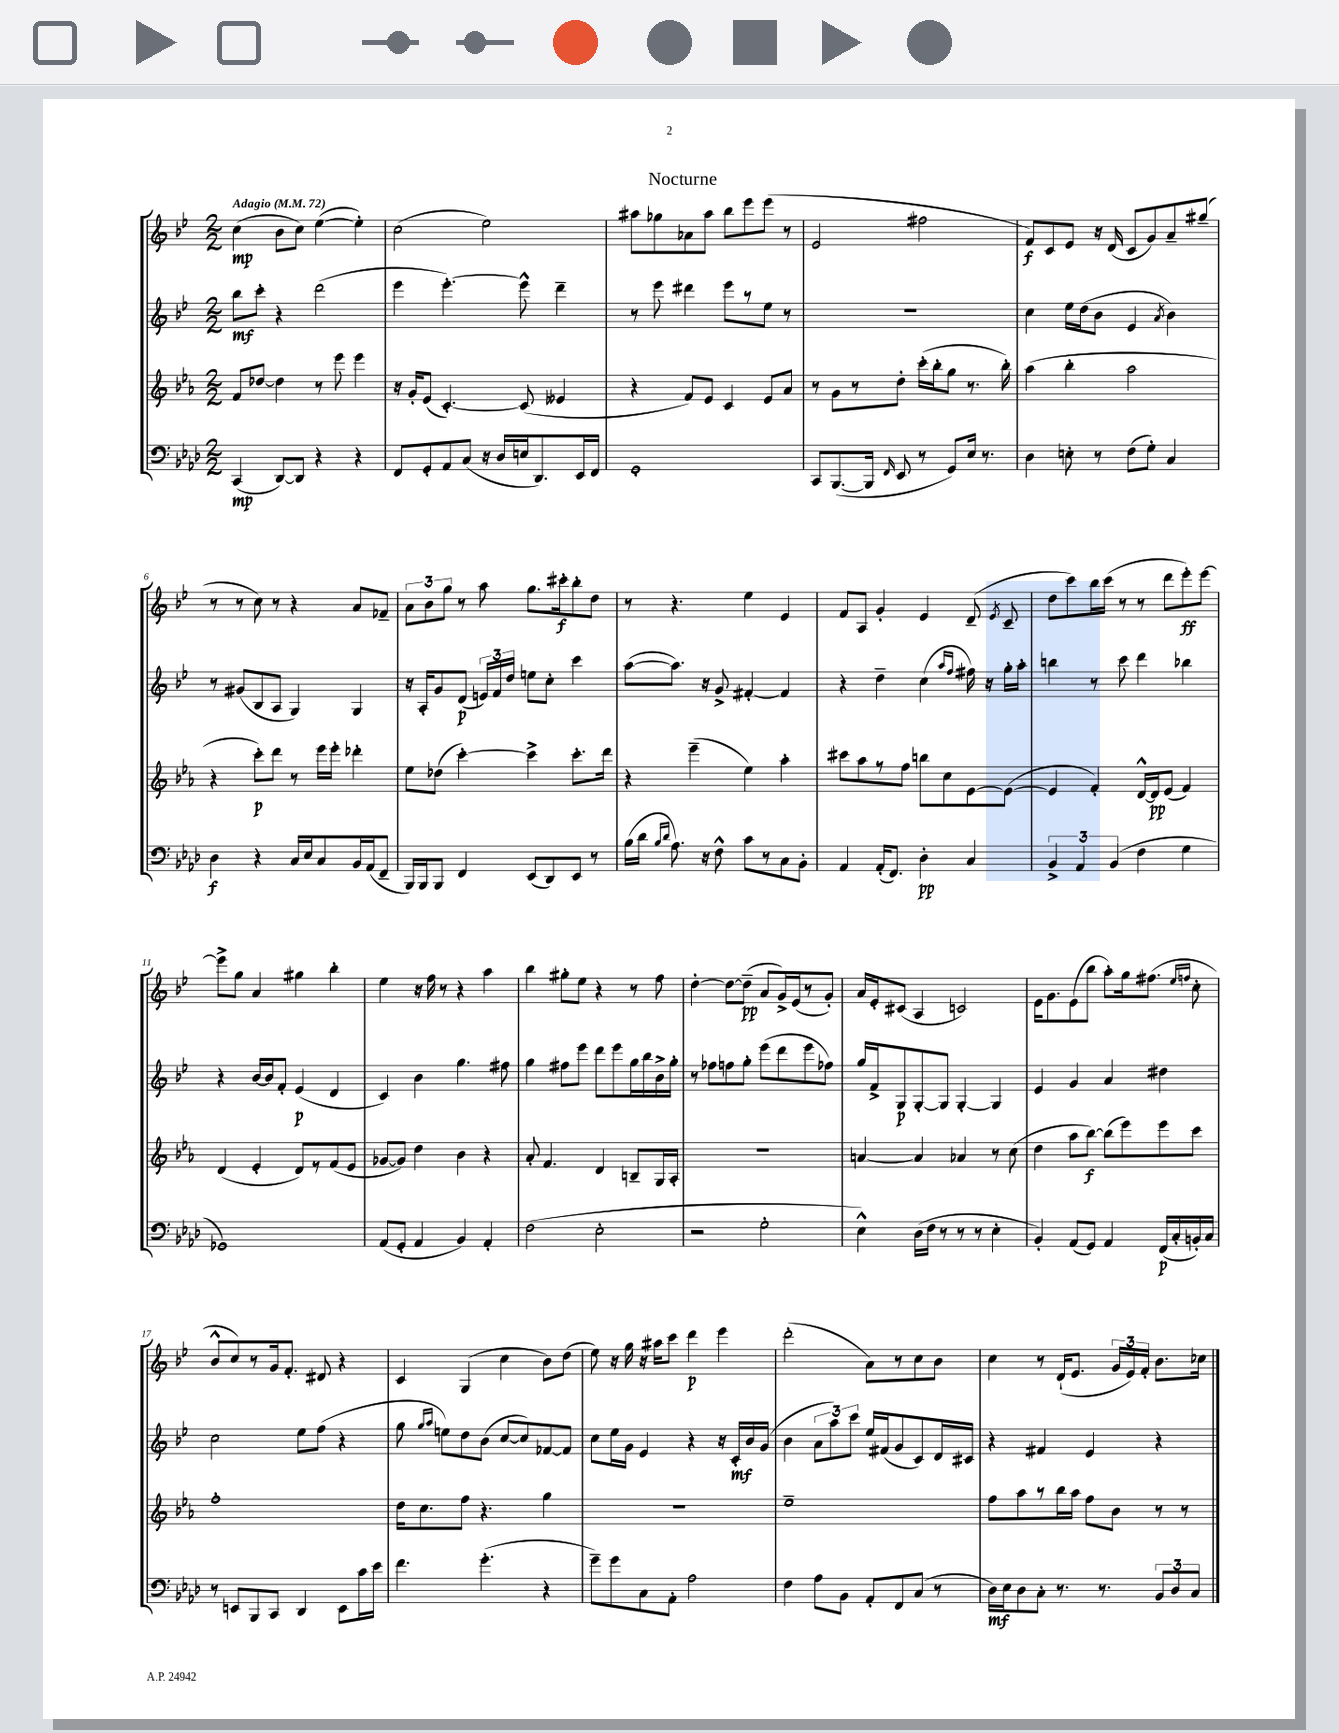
\header { title = "Nocturne" }
<<
\new StaffGroup <<
\new Staff = "s0" {
    \clef treble \key bes \major \numericTimeSignature \time 2/2 \tempo "Adagio" 4 = 72
    \autoBeamOff c''4\mp( bes'8[ c''8]) ees''4~( ees''4-.) |
    c''2( ees''2) |
    ais''8[ ges''8 aes'8 ais''8] bes''8[ ees'''8 ees'''8]( r8 |
    ees'2 fis''2 |
    f'8[\f) c'8 ees'8] r16 d'16( c'8[ g'8) a'8-- gis''8]--( |
    r8 r8 c''8) r8 r4 a'8[ fes'8]-- |
    \tuplet 3/2 { a'8[ bes'8 g''8] } r8 a''8 g''8.[ cis'''16-.\f bes''8-. d''8] |
    r8 r4. ees''4 ees'4 |
    f'8[ a8] g'4-. ees'4 d'8--( \acciaccatura { ees'8 } c'8-- |
    d''8[ c'''8) bes''16 c'''16]( r8 r8 d'''8[ ees'''8-.\ff) ees'''8]~ |
    ees'''8[-> g''8] a'4 gis''4 bes''4-. |
    ees''4 r16 f''16 r8 r4 a''4 |
    bes''4 gis''8[-. ees''8] r4 r8 f''8 |
    d''4~-. d''8[~ d''8]--\pp( a'8[ g'16->) ees'16( r8 g'8]-.) |
    a'16[ ees'16-. cis'8]( a4 c'2) |
    ees'16[ g'8. ees'8( bes''8] a''8[-.) g''16 fis''8.]( \grace { ees''16[ f''16] } c''8-. |
    bes'8[-^ c''8) r8 g'16 f'8.]-. dis'8 r4 |
    c'4 g4( c''4 bes'8[) d''8]( |
    ees''8) r16 g''16 r16 ais''16[ c'''8] d'''4\p ees'''4 |
    d'''2-.( a'8[) r8 c''8 bes'8] |
    c''4 r8 d'16[-!( ees'8.] \tuplet 3/2 { g'16[ ees'16) f'16]-. } bes'8.[ ces''16] \bar "|." |
}
\new Staff = "s1" {
    \clef treble \key bes \major \numericTimeSignature \time 2/2
    \autoBeamOff bes''8[\mf c'''8]-. r4 d'''2( |
    ees'''4 ees'''4.~-.) ees'''8-^ d'''4-- |
    r8 ees'''8 dis'''4 ees'''8[ r8 ees''8] r8 |
    r1 |
    c''4 ees''16[ d''16( bes'8] ees'4 \acciaccatura { a'8 } bes'4) |
    r8 gis'8[( bes8 a8] g4) g4 |
    r16 a16[-. g'8 d'8]\p( \tuplet 3/2 { e'16[) f'16 d''16] } e''8[ c''8]-. c'''4 |
    a''8[~( a''8.]) r16 g'8-> fis'4~-. fis'4 |
    r4 d''4-- c''4( \grace { a''16[ f''16] } fis''16) r16 g''16[-. a''16]-. |
    b''4 r8 c'''8 d'''4 bes''4 |
    r4 bes'16[~ bes'16 f'8]-. ees'4\p( d'4 |
    c'4) bes'4 g''4. fis''8 |
    g''4 fis''8[ ees'''8] d'''8[ ees'''8 g''16 bes''16 bes'16-> g''16]-. |
    r8 fes''8[ f''8 g''8]-. ees'''8[( d'''8 ees'''8 fes''8]) |
    g''16[ f'16-> g8\p g8~-. g8] g4~-. g4 |
    ees'4 g'4 a'4 dis''4 |
    c''2 ees''8[ f''8]( r4 |
    g''8 \grace { g''16[ a''16] } e''8[) d''8 bes'8]( c''8[~ c''8) fes'8~ fes'8] |
    c''8[ ees''16 g'16] ees'4 r4 r16 c'16[-.\mf bes'16 g'16]( |
    bes'4 \tuplet 3/2 { a'8[ a''8) c'''8] } ees''16[ fis'16( g'8 c'8) d'16 cis'16] |
    r4 fis'4 ees'4 r4 \bar "|." |
}
\new Staff = "s2" {
    \clef treble \key ees \major \numericTimeSignature \time 2/2
    \autoBeamOff f'8[ des''8]~ des''4 r8 ees'''8 ees'''4 |
    r16 g'16[-. ees'8]( c'4.~-.) c'8( eeses'4 |
    r4 f'8[) ees'8] c'4 ees'8[ aes'8] |
    r8 g'8[ r8 d''8]-. c'''16[-.( bes''16-. g''8] r8. bes''16-.) |
    aes''4( bes''4-. aes''2 |
    r4 c'''8[-.\p) d'''8] r8 ees'''16[ ees'''16]-. des'''4-. |
    ees''8[ des''8]( c'''4~-.) c'''4-> c'''8.[-. d'''16] |
    r4 ees'''4--( ees''4) aes''4-. |
    cis'''8[ aes''8 r8 f''8] b''8[ c''8 ees'8~ ees'8]~( |
    ees'4 f'4-.) d'16[~-^ d'16\pp ees'8]( f'4) |
    d'4( ees'4-. d'8[) r8 f'8( ees'8] |
    ges'8[~ ges'8]) d''4 bes'4 r4 |
    aes'8-. f'4. d'4 b8[-- g16 aes16]-. |
    R1 |
    a'4~ a'4 aes'4 r8 c''8( |
    d''4 aes''8[ bes''8]~\f) bes''8[( ees'''8) ees'''8 c'''8] |
    f''1-. |
    d''16[ c''8. f''8] r4. g''4 |
    r1 |
    ees''1-- |
    f''8[ aes''8 r8 bes''16 aes''16] f''8[ bes'8] r8 r8 \bar "|." |
}
\new Staff = "s3" {
    \clef bass \key aes \major \numericTimeSignature \time 2/2
    \autoBeamOff c,4\mp( des,8[~) des,8] r4 r4 |
    f,8[ g,8-. aes,8 c8]( r16 des16[ e16 des,8.) ees,16 f,16] |
    g,1-. |
    c,8[ bes,,8.~( bes,,16] \grace { f,16 } ees,8 r8 g,8[) ees16] r8. |
    des4 e8-. r8 f8[( g8]-.) c4 |
    des4\f r4 c16[ ees16 c8 bes,16 aes,16( f,8]-- |
    bes,,16[) bes,,16 bes,,8] f,4 ees,8[( des,8) ees,8] r8 |
    bes16[( des'16] \grace { bes16[ des'16] } aes8.) r16 f8-^ c'8[ r8 c8 bes,8]-. |
    aes,4 aes,16[-.( f,8.]) des4-.\pp c4 |
    \tuplet 3/2 { bes,4-> aes,4 bes,4( } f4 g4 |
    ges,1) |
    aes,8[( g,8]-. aes,4 bes,4) aes,4-. |
    f2( ees2-. |
    r2 g2-. |
    ees4-^) des16[( f16] r8 r8 r8 ees4-. |
    bes,4-.) aes,8[( g,8]) aes,4 f,16[\p( c16-. b,16-.) c16] |
    r8 e,8[ bes,,8 c,8] des,4 e,8[ c'16 ees'16] |
    f'4. g'4.-.( r4 |
    g'8[--) g'8 c8 aes,8]-. aes2 |
    f4 aes8[ bes,8] aes,8[-. f,8 c8]( r8 |
    des16[\mf) ees16 des8 c8]-. r8. r8. \tuplet 3/2 { bes,8[ des8 c8] } \bar "|." |
}
>>
>>
